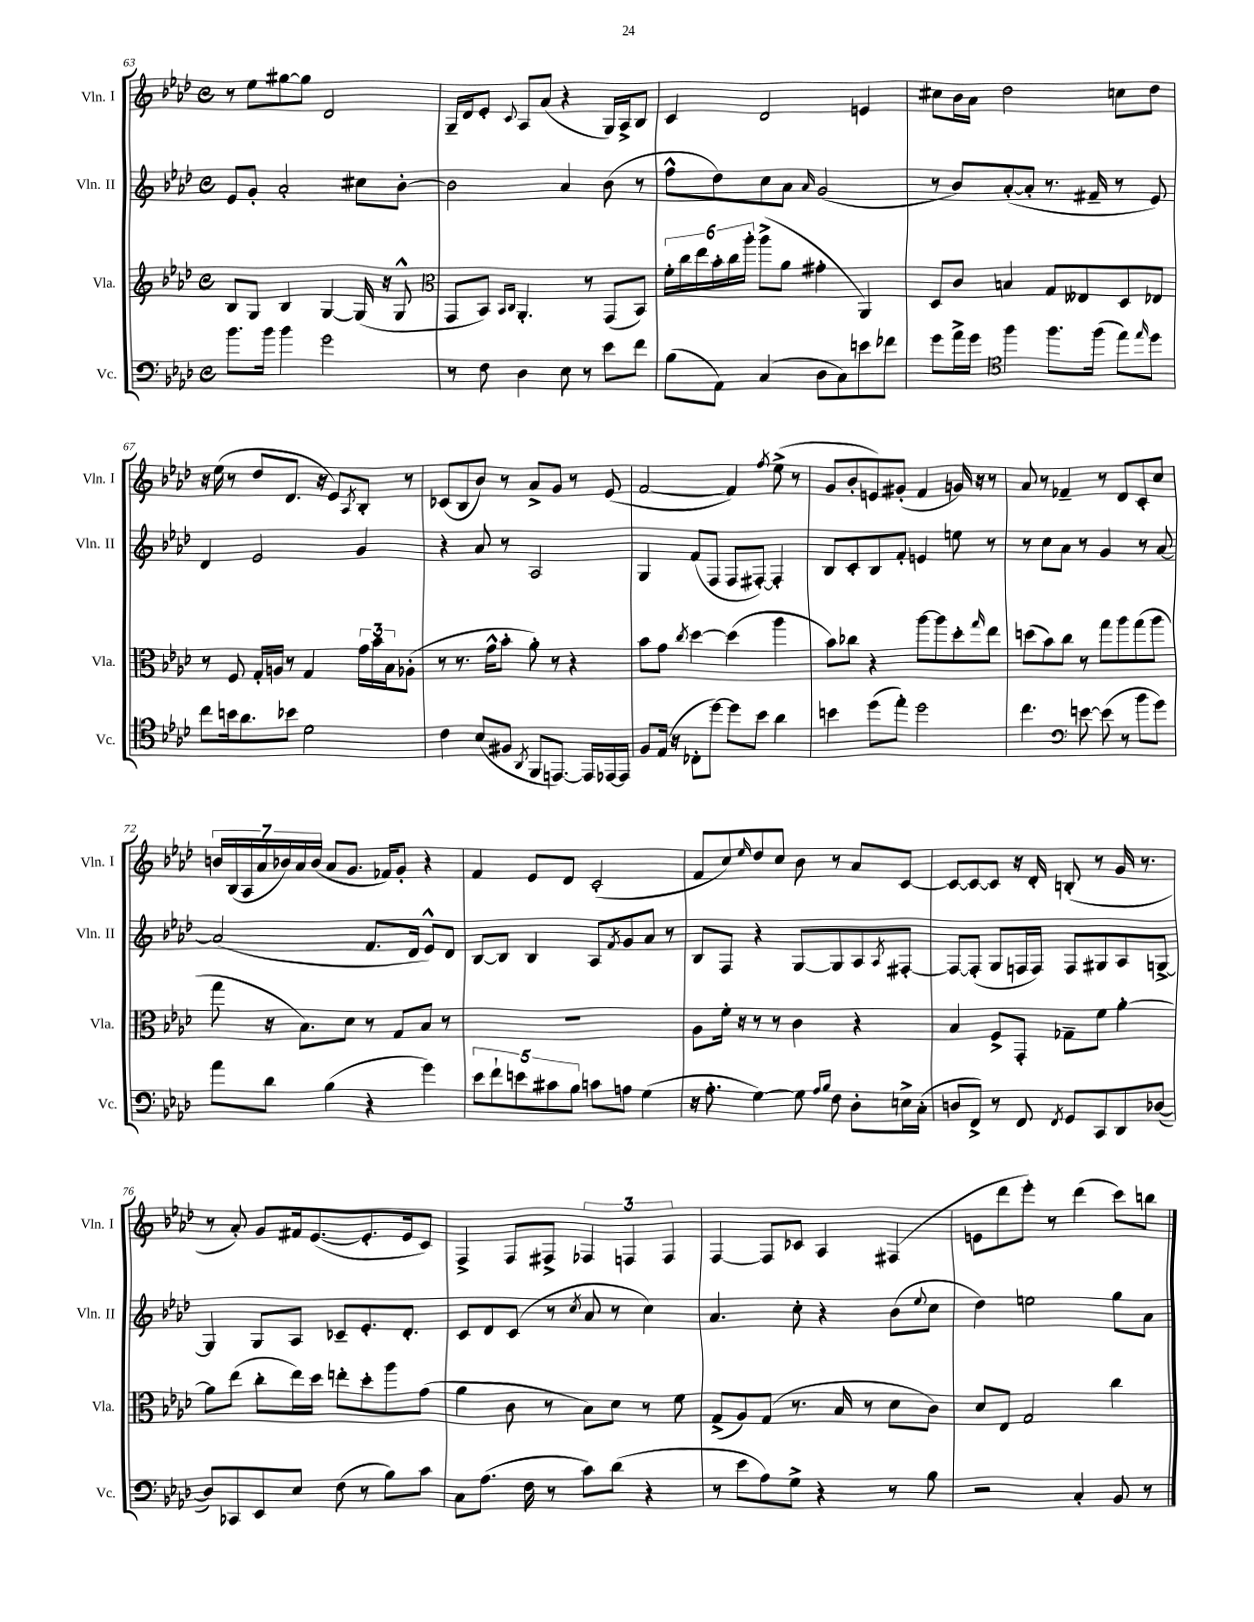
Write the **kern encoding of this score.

**kern	**kern	**kern	**kern
*part4	*part3	*part2	*part1
*staff4	*staff3	*staff2	*staff1
*I"Vc.	*I"Vla.	*I"Vln. II	*I"Vln. I
*I'Vc.	*I'Vla.	*I'Vln. II	*I'Vln. I
*clefF4	*clefG2	*clefG2	*clefG2
*k[b-e-a-d-]	*k[b-e-a-d-]	*k[b-e-a-d-]	*k[b-e-a-d-]
*M4/4	*M4/4	*M4/4	*M4/4
*met(c)	*met(c)	*met(c)	*met(c)
=63	=63	=63	=63
8.b-\L	8B-/L	8e-/L	8r
.	8G/J	8g'/J	8ee-\L
16b-\Jk	.	.	.
4b-\	4B-/	2a-'/	[8gg#X\
.	.	.	8gg#\J]
2g\	[4G/	.	2d-/
.	(16G/]	8cc#X\L	.
.	16r	.	.
.	8G^^/	[8b-'\J	.
=64	=64	=64	=64
*	*clefC3	*	*
8r	8GG/L	2b-\]	16G~/LL
.	.	.	16d-/J
8F\	8BB-/J)	.	8e-'/J
.	16qqBB-/LL	.	.
.	16qqC/JJ	.	8qqc/
4D-\	4.AA-'/	.	8A-/L
.	.	.	(8a-/J
8E-\	.	4a-/	4r
8r	8r	.	.
8e-\L	(8GG/L	(8b-\	16G/LL)
.	.	.	16A-^/J
8f\J	8BB-/J)	8r	8B-/J
=65	=65	=65	=65
(8B-\L	24f'\LL	8ff^^\L	4c/
.	24cc\	.	.
.	24ee-\	.	.
8AA-\J)	24b-'\	8dd-\)	.
.	24cc\	.	.
.	24aa-'\JJ	.	.
(4C/	(8aa-^\L	8cc\	2d-/
.	8a-\J	8a-\J	.
.	.	16qqa-/	.
8D-\L	4g#X'\	(2g/	.
8C\)	.	.	.
8en\	4AA-/)	.	4en/
8f-X\J	.	.	.
=66	=66	=66	=66
8g\L	8D-/L	8r	8cc#X\L
16a-^\L	8c/J	8b-/L)	16b-\L
16g\JJ	.	.	16a-\JJ
*clefC4	*	*	*
4ff\	4Bn/	([8a-'/	2dd-\
.	.	8a-'/J]	.
8.ff\L	8G/L	8.r	.
.	8E--X/	.	.
(16ff\Jk	.	16f#X~/	.
8ee-\L)	8D-/	8r	8ccn\L
16qqee-/	.	.	.
8dd-\J	8E-X/J	8e-/)	8dd-\J
!!LO:LB:g=z
=67	=67	=67	=67
8cc\L	8r	4d-/	16r
.	.	.	(16ee-\
16bn\k	8F/	.	8r
8.a-\	.	.	.
.	16G'/LL	2e-/	8dd-/L
.	16An/JJ	.	.
8b-X\J	8r	.	8.d-/J
2d-\	4G/	.	.
.	.	.	16r
.	.	.	8e-/L)
.	.	.	8qA-/
.	24g\LL	4g/	8B-'/J
.	24b-\	.	.
.	24B-\J	.	.
.	(8A-X'\J	.	8r
=68	=68	=68	=68
4c\	8r	4r	(8c-X/L
.	8.r	.	8B-/
(8B-/L	.	8a-/	8b-/J)
.	16g^^\KL	.	.
8F#X/J	8b-'\J	8r	8r
8qAA-/	.	.	.
8FF/L	8a-'\)	2A-/	8a-^/L
[8.EEn/J)	8r	.	8g/J
.	4r	.	8r
16EE/LL]	.	.	.
[16EE-X/	.	.	(8e-/
16EE-/JJ]	.	.	.
=69	=69	=69	=69
8F/L	8b-\L	4G/	[2f/
(16E-/Jk	8g\J	.	.
16r	.	.	.
.	8qcc/	.	.
8C-X'\L	[4dd-\	(8f/L	.
[8dd-\J)	.	8F/J	.
8dd-\L]	(4dd-\]	8F/L	4f/])
8b-\J	.	[8F#X'/J)	.
.	.	.	8qff/
4a-\	4aa-\	4F#'/]	(8ee-^\
.	.	.	8r
=70	=70	=70	=70
4bn\	8b-\L)	8B-/L	8g/L
.	8cc-X\J	8c'/	8b-'/
(8dd-\L	4r	8B-/	8en/)
8ee-'\J)	.	8f'/J	(8g#X'/J
2dd-\	[8aa-\L	4en/	4f/
.	8aa-\]	.	.
.	8dd-'\	8een\	16gn/)
.	.	.	16r
.	16qqgg/	.	.
.	8ee-\J	8r	8r
=71	=71	=71	=71
4.cc\	(8ddn\L	8r	8a-/
.	8b-\)	8cc\L	8r
.	8cc\J	8a-\J	4f-X~/
*clefF4	*	*	*
[8en\	8r	8r	.
(8e\]	8gg\L	4g/	8r
8r	8aa-\	.	8d-/L
8b-\L	(8gg\	8r	8c'/
8g\J)	8aa-\J	[8a-/	8cc/J
!!LO:LB:g=z
=72	=72	=72	=72
8a-\L	8gg\	(2a-/]	28bn/LL
.	.	.	(28B-/
.	.	.	28A-/
.	.	.	28a-/
8d-\J	16r	.	.
.	.	.	28b-X/)
.	.	.	28a-/
.	8.B-\L)	.	.
.	.	.	(28b-/JJ
(4B-\	.	.	8a-/L
.	8d-\J	.	8.g/J
4r	8r	8.f/L	.
.	.	.	16f-X/KL)
.	8G/L	.	8g'/J
.	.	16d-/Jk	.
4g\)	8B-/J	8e-^^/L)	4r
.	8r	8d-/J	.
=73	=73	=73	=73
10e-\L	1r	[8B-/L	4f/
10f`\	.	.	.
.	.	8B-/J]	.
10en\	.	.	.
.	.	4B-/	8e-/L
10c#X\	.	.	.
.	.	.	8d-/J
10B-\J	.	.	.
8cn\L	.	8A-/L	(2c'/
.	.	8qf/	.
8An\J	.	8g/	.
(4G\	.	8a-/J	.
.	.	8r	.
=74	=74	=74	=74
16r	8A-\L	8B-/L	8f/L
8.A-'\	.	.	.
.	16f'\Jk	8F/J	8cc/)
.	16r	.	.
.	.	.	16qqee-/
[4G\)	8r	4r	8dd-/
.	8r	.	8cc/J
8G\]	4c\	[8G/L	8b-\
16qqA-/LL	.	.	.
16qqB-/JJ	.	.	.
8F\	.	8G/]	8r
8D-'\L	4r	8A-/	8a-/L
.	.	8qA-/	.
16En^\L	.	[8F#X'/J	[8c/J
(16C'\JJ	.	.	.
=75	=75	=75	=75
8Dn/L	4B-/	8F#/L_	8c/L_
8FF^/J)	.	(8F#'/J]	8c/_
8r	8F^/L	8G/L	8c/J]
8FF/	8GG'/J	16Fn/L	16r
.	.	16F/JJ)	16d-'/
8qFF/	.	.	.
8GG/L	8G-X~\L	8F/L	(8Bn'/
8CC/	8f\J	8G#X/	8r
8DD-/	[4a-'\	8A-/	16g/
.	.	.	8.r
([8D-X/J	.	[8Gn^/J	.
!!LO:LB:g=z
=76	=76	=76	=76
8D-/L])	8a-\L]	4G/]	8r
8CC-X/	(8ee-\J	.	8a-'/)
8EE-/	8cc'\L	8G/L	8g/L
8E-/J	16ee-\L)	8A-/J	16f#X/k
.	16dd-\JJ	.	([8.e-/
(8F\	8een'\L	8c-X~/L	.
8r	8dd-'\	8.e-'/	8.e-'/]
8B-\L)	8aa-\	.	.
.	.	8.d-'/J	16e-/k
8c\J	(8g\J	.	8c/J)
=77	=77	=77	=77
8C\L	4a-\	8c/L	4F^/
(8.A-\J	.	8d-/	.
.	8c\	(8c/J	8F/L
16F\	.	.	.
8r	8r	8r	8F#X^/J
.	.	8qcc/	.
8c\L)	8B-\L)	8a-/	6F-X/
(8d-\J	8d-\J	8r	.
.	.	.	6Fn/
4r	8r	4cc\)	.
.	.	.	6F/
.	8f\	.	.
=78	=78	=78	=78
8r	(8G^/L	4.a-/	[4F/
8e-\L	8A-/)	.	.
8A-\)	(8G/J	.	8F/L]
8G^\J	8.r	8cc'\	8c-X/J
4r	.	4r	4A-/
.	16B-/	.	.
.	8r	.	.
8r	8d-\L	(8b-\L	(4F#X/
.	.	8qqee-/	.
8B-\	8c\J)	8cc\J	.
=79	=79	=79	=79
2r	8d-/L	4dd-\)	8en\L
.	8E-/J	.	8ddd-\
.	2G/	2een\	8eee-'\J)
.	.	.	8r
4C'/	.	.	(4ddd-\
8BB-/	4cc\	8gg\L	8ccc\L)
8r	.	8a-\J	8bbn\J
==	==	==	==
*-	*-	*-	*-
